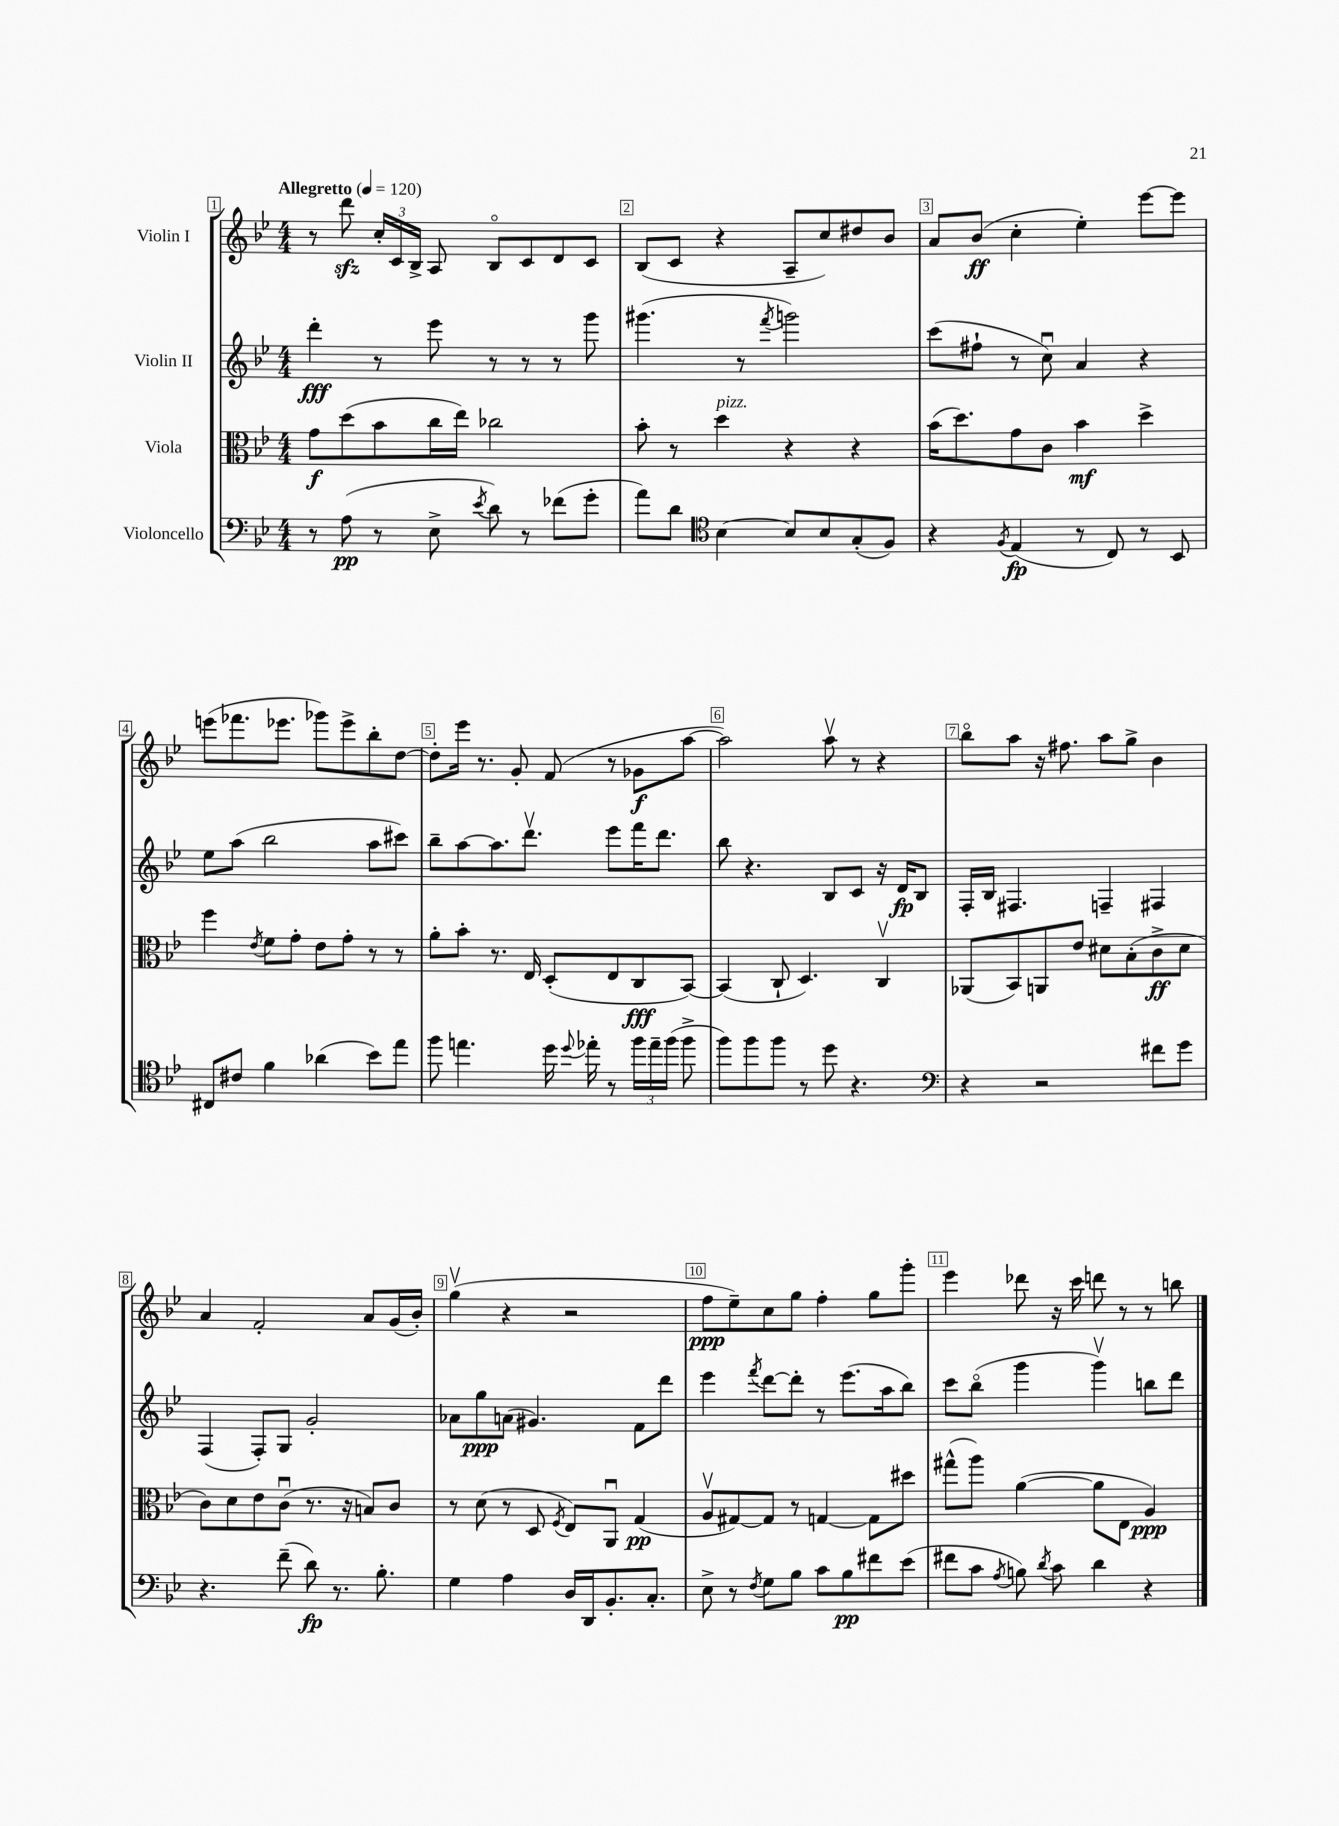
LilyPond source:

<<
\new StaffGroup <<
\new Staff = "s0" \with { instrumentName = "Violin I" } {
    \clef treble \key bes \major \numericTimeSignature \time 4/4 \tempo "Allegretto" 4 = 120
    \autoBeamOff r8 d'''8\sfz \tuplet 3/2 { c''16[-. c'16 bes16]-> } a8 bes8[\flageolet c'8 d'8 c'8] |
    bes8[( c'8] r4 a8[-- c''8) dis''8 bes'8] |
    a'8[ bes'8]\ff( c''4-. ees''4-.) ees'''8[~ ees'''8] |
    e'''8[( fes'''8. ees'''8.] ges'''8[) ees'''8-> bes''8-. d''8]~ |
    d''8[-. ees'''16] r8. g'8-. f'8( r8 ges'8[\f a''8]~ |
    a''2) a''8\upbow r8 r4 |
    bes''8[\flageolet a''8] r16 fis''8. a''8[ g''8]-> bes'4 |
    a'4 f'2-. a'8[ g'16( bes'16]-.) |
    g''4\upbow( r4 r2 |
    f''8[\ppp ees''8--) c''8 g''8] f''4-. g''8[ g'''8]-. |
    ees'''4 des'''8 r16 c'''16 d'''8 r8 r8 b''8 \bar "|." |
}
\new Staff = "s1" \with { instrumentName = "Violin II" } {
    \clef treble \key bes \major \numericTimeSignature \time 4/4
    \autoBeamOff d'''4-.\fff r8 ees'''8 r8 r8 r8 g'''8 |
    gis'''4.( r8 \acciaccatura { f'''8 } g'''2) |
    c'''8[( fis''8]-! r8 c''8\downbow) a'4 r4 |
    ees''8[ a''8]( bes''2 a''8[ cis'''8]) |
    bes''8[-- a''8~ a''8. d'''8.]\upbow ees'''8[ f'''16 d'''8.] |
    bes''8 r4. bes8[ c'8] r16 d'16[\fp bes8] |
    f16[-. bes16] fis4. f4-- fis4 |
    f4( f8[-.) g8] g'2-. |
    aes'8[ g''8\ppp a'8]( gis'4.) f'8[ d'''8] |
    ees'''4 \acciaccatura { f'''8 } d'''8[~ d'''8]-. r8 ees'''8.[( a''16 bes''8]) |
    c'''8[ bes''8]\flageolet( g'''4 g'''4\upbow) b''8[ d'''8] \bar "|." |
}
\new Staff = "s2" \with { instrumentName = "Viola" } {
    \clef alto \key bes \major \numericTimeSignature \time 4/4
    \autoBeamOff g'8[\f d''8( bes'8 c''16 ees''16]) ces''2 |
    bes'8-. r8 d''4^\markup { \italic "pizz." } r4 r4 |
    bes'16[( d''8.) g'8 c'8] bes'4\mf d''4-> |
    f''4 \acciaccatura { ees'8 } f'8[ g'8]-. ees'8[ g'8]-. r8 r8 |
    a'8[-. bes'8]-. r8. ees16 d8[-.( ees8 c8\fff bes,8]~) |
    bes,4( c8-! d4.) c4\upbow |
    aes,8[( bes,8) a,8 ees'8] dis'8[ bes8-.( c'8->\ff dis'8] |
    c'8[) d'8 ees'8 c'8]\downbow( r8. r16 b8[) c'8] |
    r8 d'8( r8 d8 \acciaccatura { f8 } ees8[) a,8]\downbow g4\pp( |
    a8[\upbow gis8~) gis8] r8 g4~ g8[ dis''8] |
    gis''8[-^( a''8]) a'4~( a'8[ ees8] a4\ppp) \bar "|." |
}
\new Staff = "s3" \with { instrumentName = "Violoncello" } {
    \clef bass \key bes \major \numericTimeSignature \time 4/4
    \autoBeamOff r8 a8\pp( r8 ees8-> \acciaccatura { ees'8 } d'8) r8 fes'8[( g'8]-. |
    a'8[) d'8] \clef tenor bes4~ bes8[ bes8 g8-.( f8]) |
    r4 \acciaccatura { f8 } ees4\fp( r8 c8) r8 bes,8 |
    cis8[ cis'8] f'4 aes'4( bes'8[) ees''8] |
    f''8 e''4. d''16 \appoggiatura { d''8 } ees''16-. r8 \tuplet 3/2 { f''16[ ees''16-- f''16]( } f''8-> |
    f''8[) f''8 f''8] r8 d''8 r4. |
    \clef bass r4 r2 fis'8[ g'8] |
    r4. f'8--( d'8\fp) r8. bes8.-. |
    g4 a4 d16[ d,16 bes,8.-. c8.]-. |
    ees8-> r8 \acciaccatura { f8 } g8[ bes8] c'8[ bes8\pp fis'8 ees'8]( |
    fis'8[ c'8] \acciaccatura { a8 } b8) \acciaccatura { d'8 } c'8 d'4 r4 \bar "|." |
}
>>
>>
\layout { \context { \Score \override BarNumber.break-visibility = ##(#f #t #t) barNumberVisibility = #all-bar-numbers-visible \override BarNumber.stencil = #(make-stencil-boxer 0.1 0.3 ly:text-interface::print) } }
